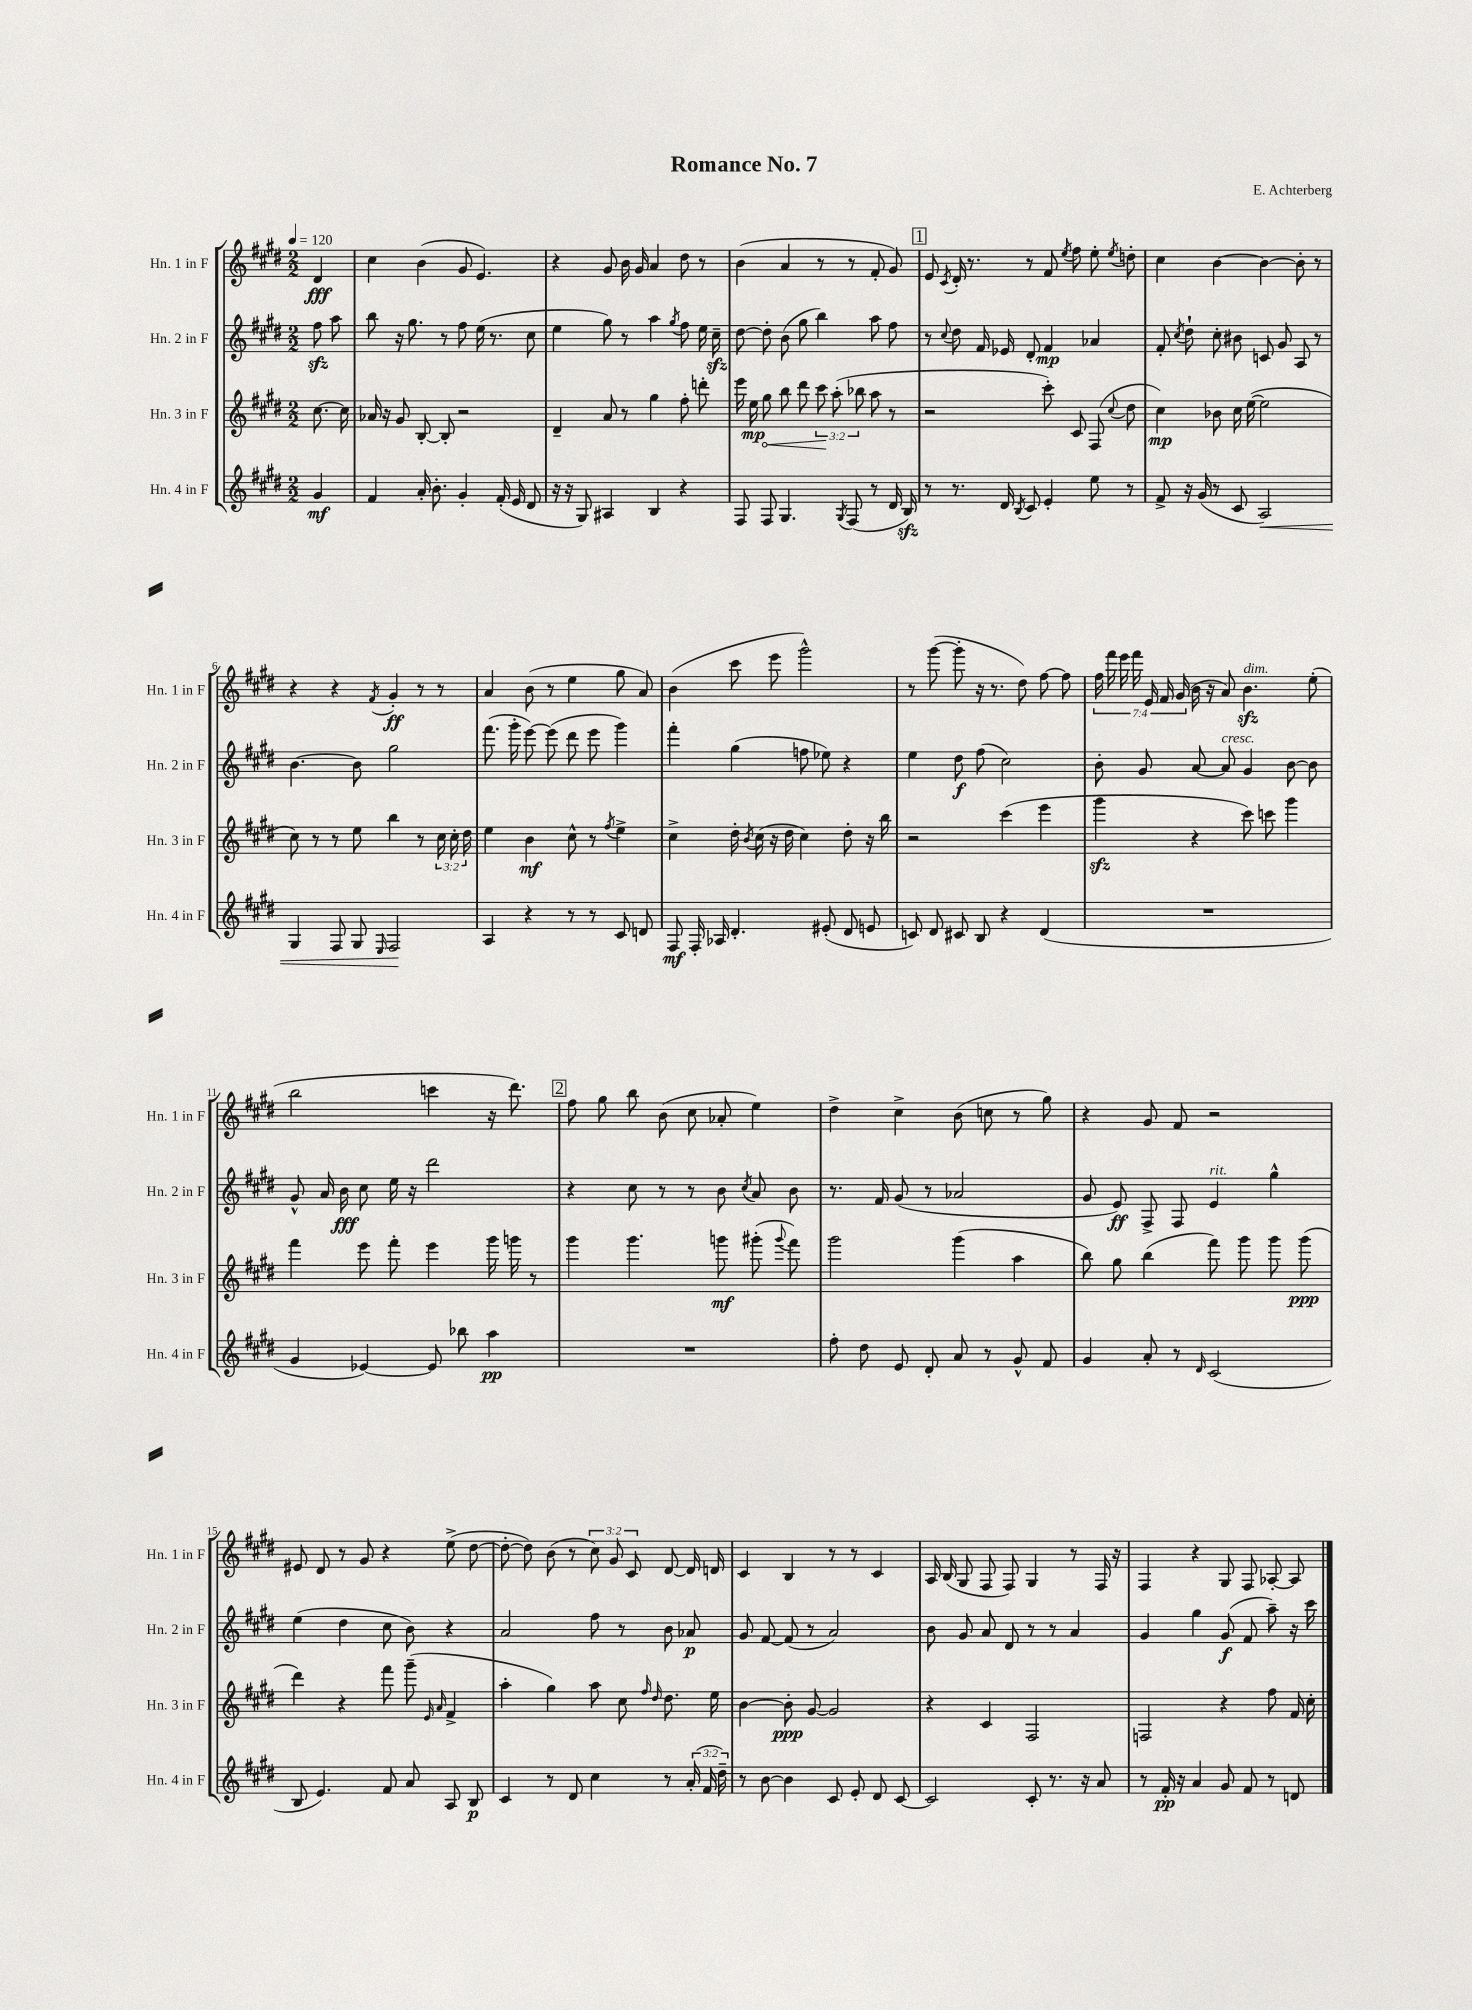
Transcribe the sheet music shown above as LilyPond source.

\header { title = "Romance No. 7" composer = "E. Achterberg" }
<<
\new StaffGroup <<
\new Staff = "s0" \with { instrumentName = "Hn. 1 in F" shortInstrumentName = "Hn. 1 in F" } {
    \clef treble \key e \major \numericTimeSignature \time 2/2 \override Staff.TupletNumber.text = #tuplet-number::calc-fraction-text \partial 4 \tempo 4 = 120
    \autoBeamOff dis'4\fff |
    cis''4 b'4( gis'8 e'4.) |
    r4 gis'8 b'16 gis'16 a'4 dis''8 r8 |
    b'4( a'4 r8 r8 fis'8-. gis'8) |
    \mark \markup { \box "1" } e'8 \acciaccatura { cis'8 } dis'16-. r8. r8 fis'8 \acciaccatura { e''8 } fis''8 e''8-. \acciaccatura { e''8 } d''8-. |
    cis''4 b'4~ b'4~ b'8-. r8 |
    r4 r4 \acciaccatura { fis'8 } gis'4-.\ff r8 r8 |
    a'4 b'8( r8 e''4 gis''8 a'8) |
    b'4( cis'''8 e'''8 gis'''2-^) |
    r8 gis'''8~( gis'''8-. r16 r8. dis''8) fis''8~ fis''8 |
    \tuplet 7/4 { fis''16 fis'''16 e'''16 fis'''16 e'16 fis'16 gis'16( } b'16 r16 a'8) b'4.\sfz^\markup { \italic "dim." } e''8-.( |
    b''2 c'''4 r16 dis'''8.) |
    \mark \markup { \box "2" } fis''8 gis''8 b''8 b'8( cis''8 aes'8-. e''4) |
    dis''4-> cis''4-> b'8( c''8 r8 gis''8) |
    r4 gis'8 fis'8 r2 |
    eis'8 dis'8 r8 gis'8 r4 e''8->( dis''8~ |
    dis''8~-. dis''8) b'8( r8 \tuplet 3/2 { cis''8) gis'8 cis'8 } dis'8~ dis'16 d'16 |
    cis'4 b4 r8 r8 cis'4 |
    a16 b16( gis8 fis8 fis8) gis4 r8 fis16 r16 |
    fis4 r4 gis8 fis8 aes8~-. aes8 \bar "|." |
}
\new Staff = "s1" \with { instrumentName = "Hn. 2 in F" shortInstrumentName = "Hn. 2 in F" } {
    \clef treble \key e \major \numericTimeSignature \time 2/2 \partial 4
    \autoBeamOff fis''8\sfz a''8 |
    b''8 r16 gis''8. r8 fis''8 e''16( r8. cis''8 |
    e''4 gis''8) r8 a''4 \acciaccatura { gis''8 } fis''8 e''16 cis''16--\sfz |
    dis''8~ dis''8-. b'8( gis''8 b''4) a''8 fis''8 |
    \mark \markup { \box "1" } r8 \appoggiatura { cis''8 } dis''8 fis'16 ees'16 dis'8-. fis'4\mp aes'4 |
    fis'8-. \acciaccatura { cis''8 } dis''8-! cis''8-. bis'8 c'8 gis'8 a8 r8 |
    b'4.~ b'8 gis''2 |
    fis'''8.( gis'''16-. e'''8~) e'''8( dis'''8 e'''8 gis'''4) |
    fis'''4-. gis''4( f''8 ees''8) r4 |
    e''4 dis''8\f fis''8( cis''2) |
    b'8-. gis'8 a'8~ a'8^\markup { \italic "cresc." } gis'4 b'8~ b'8 |
    gis'8-^ a'16 b'16\fff cis''8 e''16 r16 dis'''2 |
    \mark \markup { \box "2" } r4 cis''8 r8 r8 b'8 \acciaccatura { cis''8 } a'8 b'8 |
    r8. fis'16 gis'8( r8 aes'2 |
    gis'8 e'8\ff) fis8-> fis8 e'4^\markup { \italic "rit." } gis''4-^ |
    e''4( dis''4 cis''8 b'8) r4 |
    a'2 fis''8 r8 b'8 aes'8\p |
    gis'8 fis'8~ fis'8( r8 a'2) |
    b'8 gis'8 a'8 dis'8 r8 r8 a'4 |
    gis'4 gis''4 gis'8\f( fis'8 a''8--) r16 cis'''16 \bar "|." |
}
\new Staff = "s2" \with { instrumentName = "Hn. 3 in F" shortInstrumentName = "Hn. 3 in F" } {
    \clef treble \key e \major \numericTimeSignature \time 2/2 \override Staff.TupletNumber.text = #tuplet-number::calc-fraction-text \partial 4
    \autoBeamOff cis''8.~ cis''16 |
    aes'16 r16 gis'8 b8~-. b8-. r2 |
    dis'4-- a'8 r8 gis''4 fis''8-. d'''8-. |
    e'''16 e''16\mp \once \override Hairpin.circled-tip = ##t gis''8\< b''8 dis'''8 \tuplet 3/2 { cis'''8\! a''8-.( bes''8 } a''8 r8 |
    \mark \markup { \box "1" } r2 cis'''8-.) cis'8 fis8( \appoggiatura { cis''8 } dis''8 |
    cis''4\mp) bes'8 cis''16 e''16~( e''2 |
    cis''8) r8 r8 e''8 b''4 r8 \tuplet 3/2 { cis''16 cis''16-. dis''16 } |
    e''4 b'4\mf cis''8-^ r8 \acciaccatura { fis''8 } e''4-> |
    cis''4-> dis''16-. \acciaccatura { b'8 } cis''16( r16 dis''16 cis''4) dis''8-. r16 b''16 |
    r2 cis'''4( e'''4 |
    gis'''4\sfz r4 cis'''8) c'''8 gis'''4 |
    fis'''4 e'''8 fis'''8-. e'''4 gis'''16 g'''16 r8 |
    \mark \markup { \box "2" } gis'''4 gis'''4. g'''8\mf gis'''8-.( \appoggiatura { gis'''8 } fis'''8) |
    gis'''2 gis'''4( a''4 |
    b''8) gis''8 b''4( fis'''8) gis'''8 gis'''8 gis'''8\ppp( |
    dis'''4) r4 fis'''8 gis'''8--( \grace { e'16 a'16 } fis'4-> |
    a''4-. gis''4) a''8 cis''8 \grace { fis''16 dis''16 } dis''8. e''16 |
    b'4~ b'8-.\ppp gis'8~ gis'2 |
    r4 cis'4 fis2 |
    f2 r4 fis''8 fis'16 cis''16-. \bar "|." |
}
\new Staff = "s3" \with { instrumentName = "Hn. 4 in F" shortInstrumentName = "Hn. 4 in F" } {
    \clef treble \key e \major \numericTimeSignature \time 2/2 \override Staff.TupletNumber.text = #tuplet-number::calc-fraction-text \partial 4
    \autoBeamOff gis'4\mf |
    fis'4 a'16-. b'8.-. gis'4-. fis'16-.( e'16 dis'8 |
    r16 r16 gis8) ais4 b4 r4 |
    fis8 fis8 gis4. \acciaccatura { gis8 } fis8( r8 dis'16 b16\sfz) |
    \mark \markup { \box "1" } r8 r8. dis'16 \acciaccatura { b8 } cis'8 e'4-. e''8 r8 |
    fis'8-> r16 gis'16( r8 cis'8 a2\<) |
    gis4 fis8 gis8 \grace { e16 } fis2\! |
    a4 r4 r8 r8 cis'8 d'8 |
    fis8\mf fis16-. aes16 dis'4.-. eis'8-.( dis'8 e'8 |
    c'8) dis'8 cis'8 b8 r4 dis'4( |
    R1 |
    gis'4 ees'4~) ees'8 bes''8 a''4\pp |
    \mark \markup { \box "2" } R1 |
    fis''8-. dis''8 e'8 dis'8-. a'8 r8 gis'8-^ fis'8 |
    gis'4 a'8-. r8 \grace { dis'16 } cis'2( |
    b8 e'4.) fis'8 a'8 a8 b8\p |
    cis'4 r8 dis'8 cis''4 r8 \tuplet 3/2 { a'16-.( fis'16 dis''16--) } |
    r8 b'8~ b'4 cis'8 e'8-. dis'8 cis'8~ |
    cis'2 cis'8-. r8. r16 a'8 |
    r8 fis'16-.\pp r16 a'4 gis'8 fis'8 r8 d'8 \bar "|." |
}
>>
>>
